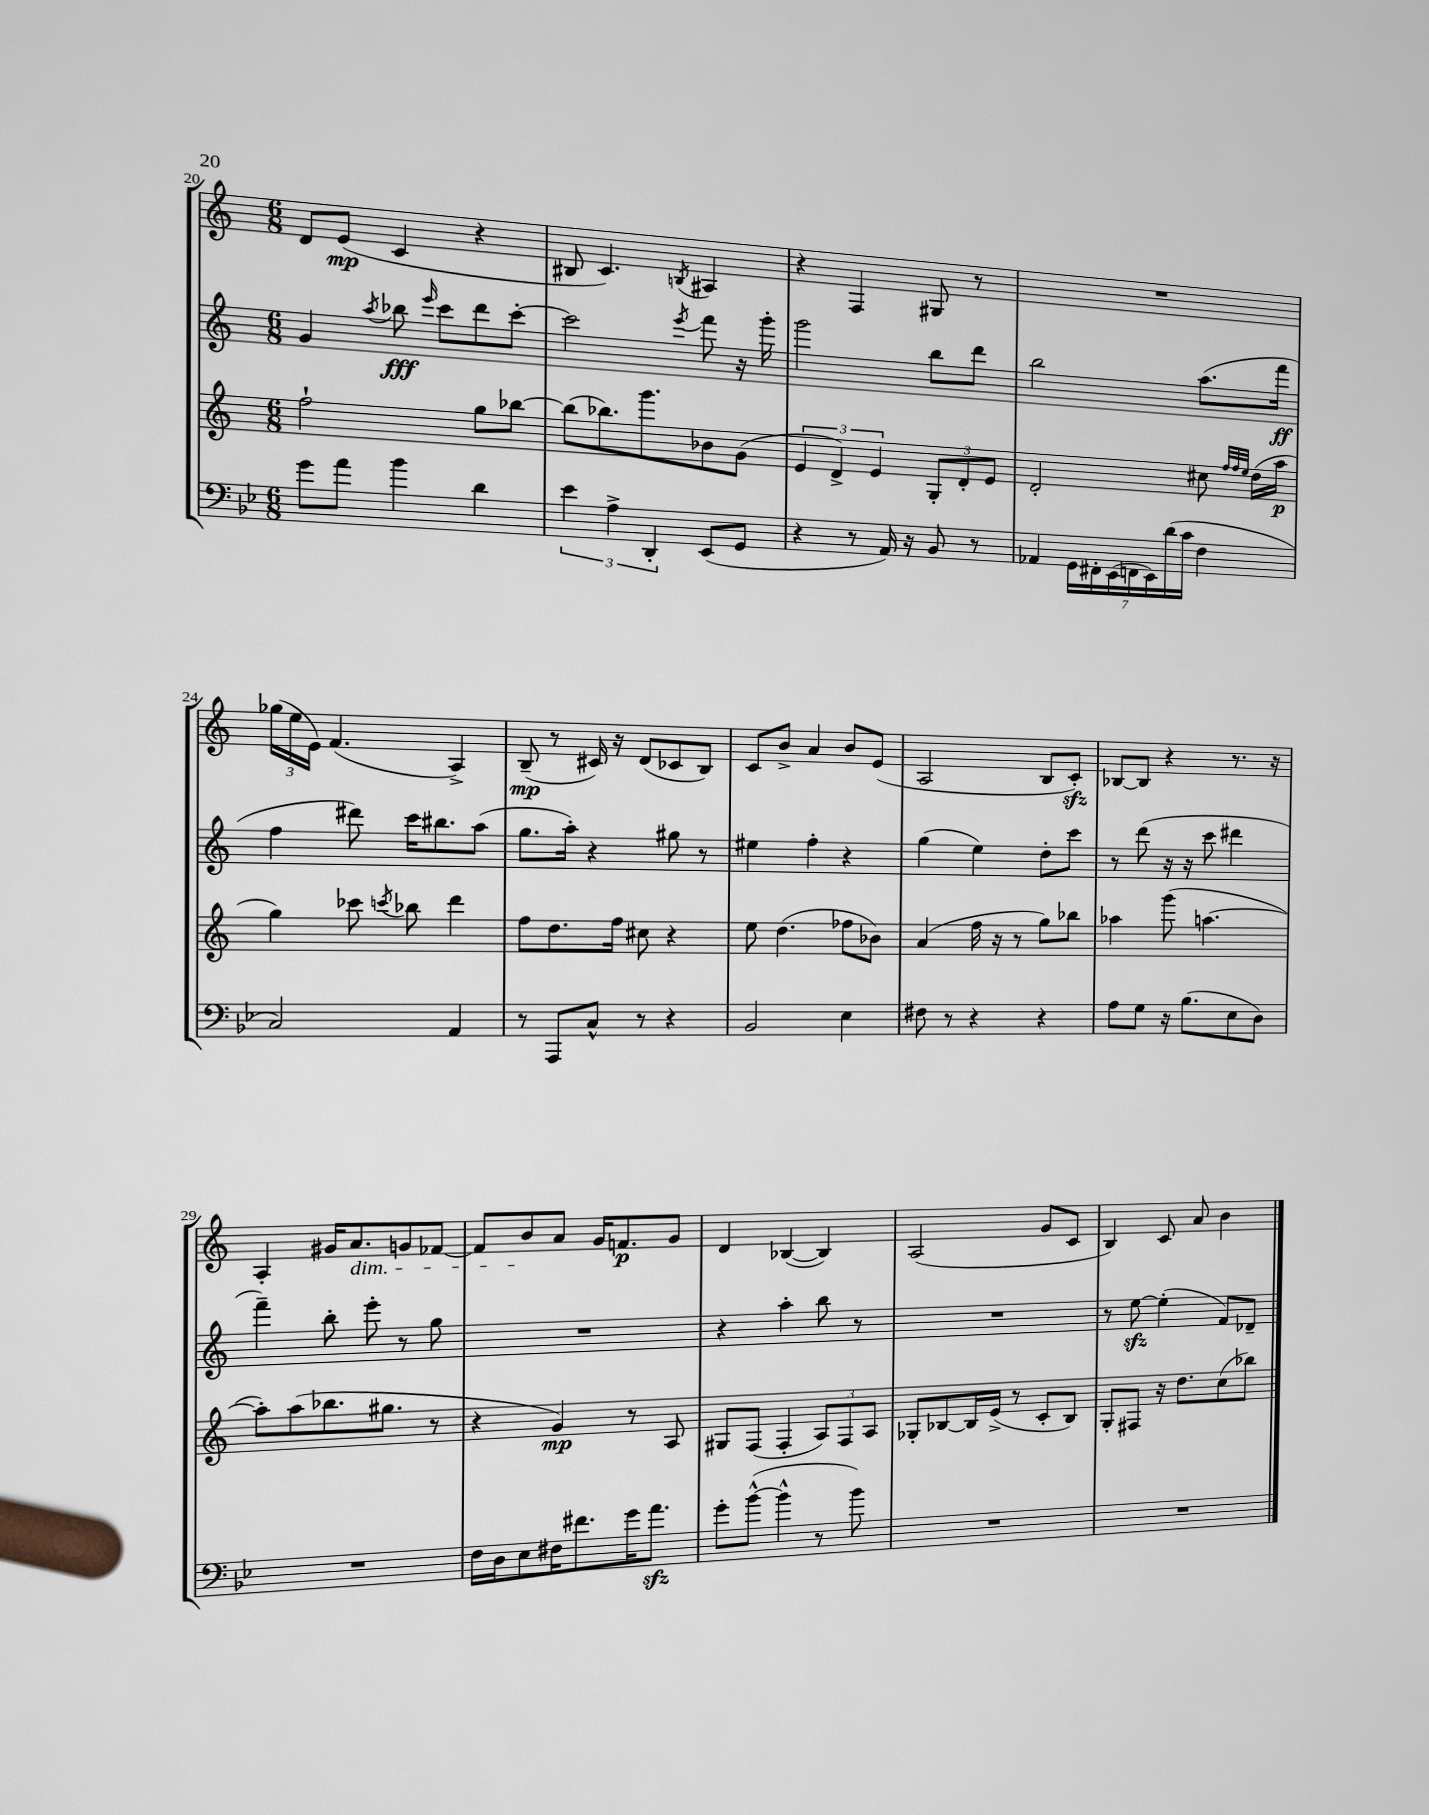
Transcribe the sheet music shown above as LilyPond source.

<<
\new StaffGroup <<
\new Staff = "s0" {
    \clef treble \key c \major \numericTimeSignature \time 6/8
    d'8 e'8\mp( c'4 r4 |
    bis8 c'4.) \acciaccatura { b8 } ais4 |
    r4 f4 gis8 r8 |
    R2. |
    \tuplet 3/2 { ges''16( e''16 e'16) } f'4.( a4->) |
    b8--\mp( r8 cis'16) r16 d'8( ces'8 b8) |
    c'8 b'8-> a'4 b'8 e'8( |
    a2 b8 c'8-.\sfz) |
    bes8~ bes8 r4 r8. r16 |
    a4-. gis'16 a'8.\dim g'8 fes'8~ |
    fes'8 b'8\! a'8 g'16 f'8.\p g'8 |
    d'4 bes4~( bes4) |
    a2( g'8 c'8 |
    b4) c'8 a'8 b'4 \bar "|." |
}
\new Staff = "s1" {
    \clef treble \key c \major \numericTimeSignature \time 6/8
    g'4 \acciaccatura { a''8 } bes''8\fff \grace { e'''16 } c'''8 d'''8 c'''8~-. |
    c'''2 \acciaccatura { e'''8 } f'''8 r16 g'''16-. |
    g'''2 b''8 d'''8 |
    b''2 a''8.( f'''16\ff |
    f''4 dis'''8) c'''16 bis''8. a''8( |
    g''8. a''16-.) r4 gis''8 r8 |
    eis''4 f''4-. r4 |
    g''4( e''4) d''8-. c'''8 |
    r8 d'''8( r16 r16 c'''8 dis'''4 |
    f'''4--) b''8-. e'''8-. r8 g''8 |
    R2. |
    r4 a''4-. b''8 r8 |
    R2. |
    r8 e''8~\sfz e''4-.( f'8) des'8-- \bar "|." |
}
\new Staff = "s2" {
    \clef treble \key c \major \numericTimeSignature \time 6/8
    f''2-! g''8 bes''8~ |
    bes''8( bes''8.) g'''8. bes'8 g'8( |
    \tuplet 3/2 { e'4 d'4->) e'4 } \tuplet 3/2 { g8-. d'8-. e'8 } |
    d'2-. cis''8 \grace { f''32 f''32 e''32 } d''16( a''16\p |
    g''4) ces'''8 \acciaccatura { c'''8 } bes''8 d'''4 |
    f''8 d''8. f''16 cis''8 r4 |
    e''8 d''4.( fes''8 bes'8) |
    a'4( f''16 r16 r8 g''8) bes''8 |
    aes''4 g'''8( a''4.~ |
    a''8-.) a''8( bes''8. gis''8. r8 |
    r4 g'4\mp) r8 a8 |
    gis8 f8( f4-. \tuplet 3/2 { a8) f8 a8 } |
    ges8-. bes8~ bes16 e'16->( r8 c'8-. bes8) |
    g8-. fis8 r16 d''8. c''8( bes''8) \bar "|." |
}
\new Staff = "s3" {
    \clef bass \key bes \major \numericTimeSignature \time 6/8
    g'8 a'8 bes'4 d'4 |
    \tuplet 3/2 { ees'4 a4-> d,4-. } ees,8( g,8 |
    r4 r8 a,16) r16 bes,8 r8 |
    aes,4 \tuplet 7/4 { g,16 fis,16-. ees,16( f,16 ees,16) d'16( c'16 } f4 |
    c2) a,4 |
    r8 a,,8 c8-^ r8 r4 |
    bes,2 ees4 |
    fis8 r8 r4 r4 |
    a8 g8 r16 bes8.( ees8 d8) |
    R2. |
    f16 d16 ees8 fis16 fis'8. g'16 a'8.\sfz |
    g'8-. bes'8~-^( bes'4-^ r8 bes'8) |
    R2. |
    R2. \bar "|." |
}
>>
>>
\layout { \context { \Score currentBarNumber = #20 } }
